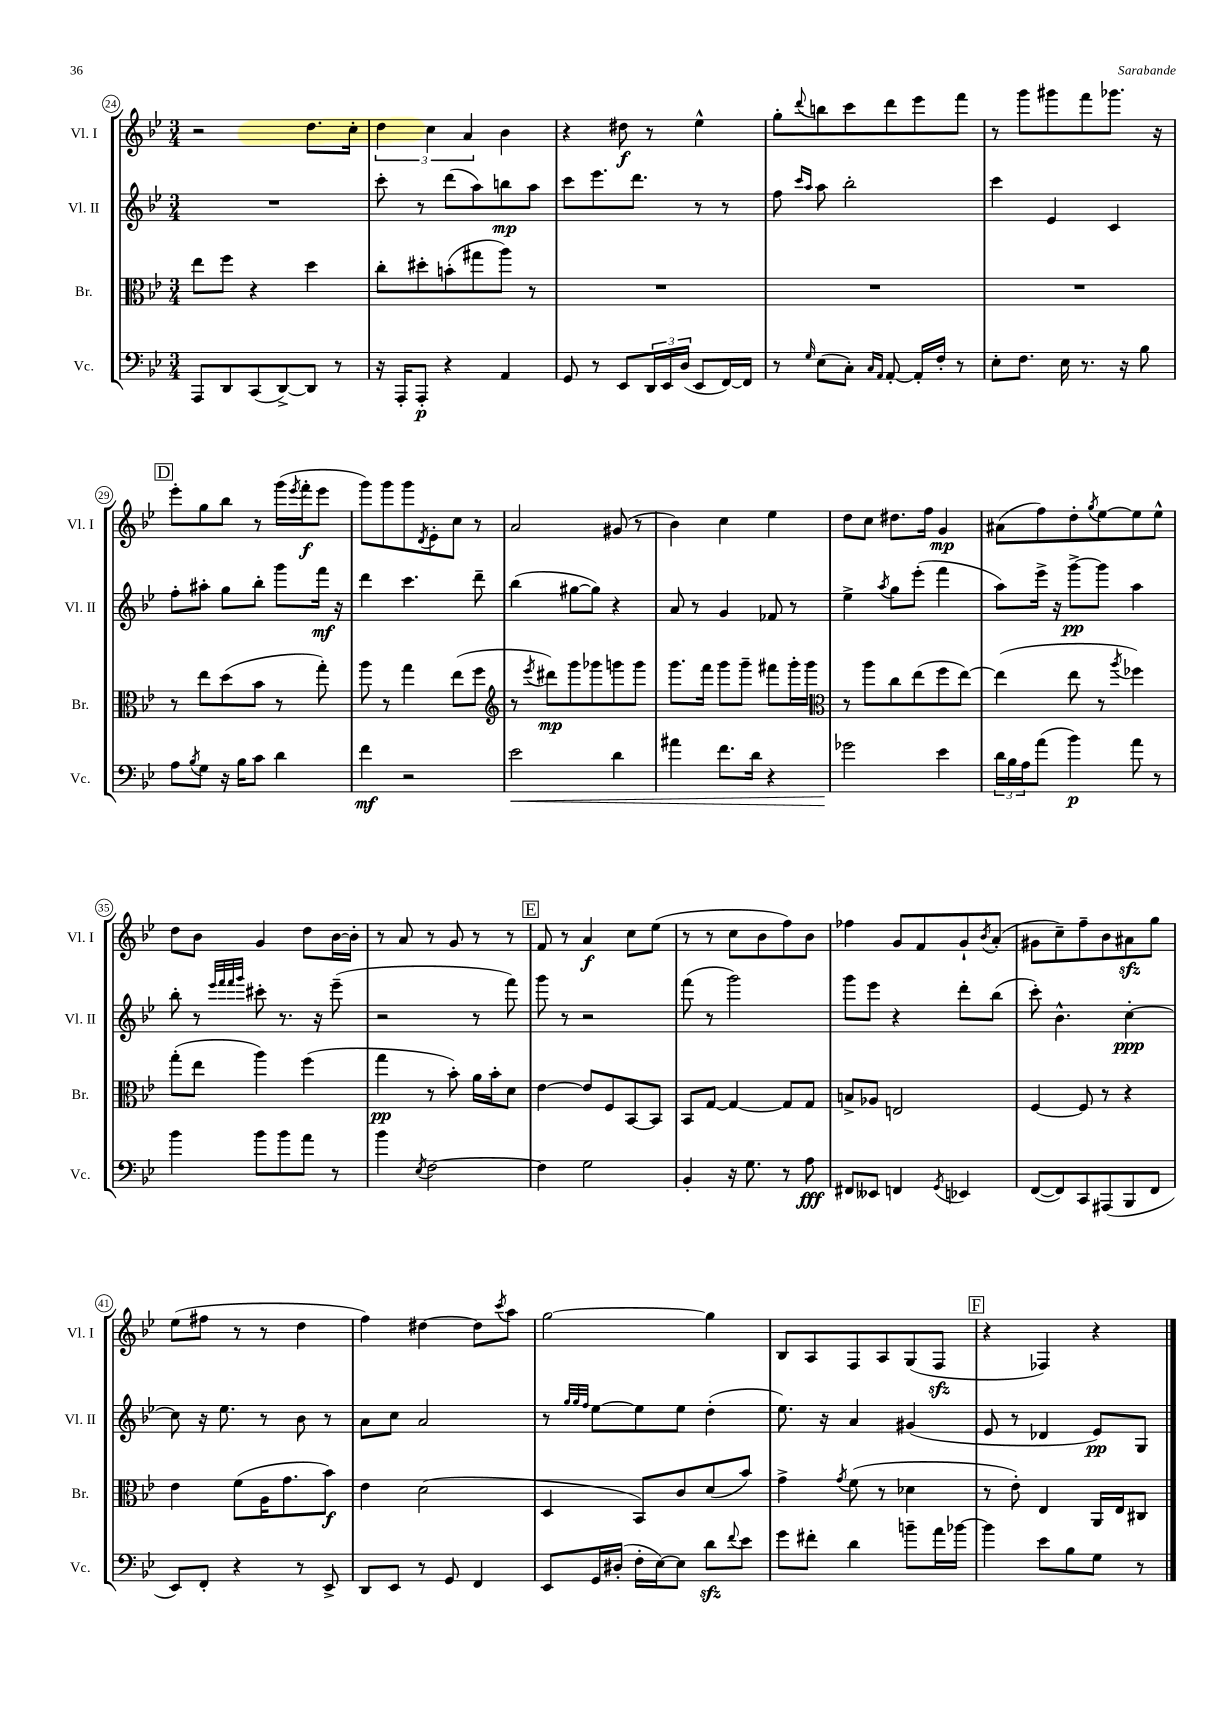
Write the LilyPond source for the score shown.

<<
\new StaffGroup <<
\new Staff = "s0" \with { instrumentName = "Vl. I" shortInstrumentName = "Vl. I" } {
    \clef treble \key bes \major \numericTimeSignature \time 3/4
    r2 d''8. c''16-. |
    \tuplet 3/2 { d''4 c''4 a'4 } bes'4 |
    r4 dis''8\f r8 ees''4-^ |
    g''8-. \appoggiatura { d'''8 } b''8 c'''8 d'''8 ees'''8 f'''8 |
    r8 g'''8 gis'''8 f'''8 ges'''8. r16 |
    \mark \markup { \box "D" } ees'''8-. g''8 bes''8 r8 g'''16( \acciaccatura { ees'''8 } f'''16-.\f ees'''8 |
    g'''8) g'''8 g'''8 \acciaccatura { d'8 } ees'8-. c''8 r8 |
    a'2 gis'8( r8 |
    bes'4) c''4 ees''4 |
    d''8 c''8 dis''8. f''16 g'4\mp |
    ais'8( f''8) d''8-. \acciaccatura { g''8 } ees''8~ ees''8 ees''8-^ |
    d''8 bes'8 g'4 d''8 bes'16~ bes'16-. |
    r8 a'8 r8 g'8 r8 r8 |
    \mark \markup { \box "E" } f'8 r8 a'4\f c''8 ees''8( |
    r8 r8 c''8 bes'8 f''8) bes'8 |
    fes''4 g'8 f'8 g'8-! \acciaccatura { bes'8 } a'8-.( |
    gis'8 c''8--) f''8-- bes'8 ais'8\sfz g''8 |
    ees''8( fis''8 r8 r8 d''4 |
    f''4) dis''4~ dis''8 \acciaccatura { c'''8 } a''8 |
    g''2~ g''4 |
    bes8 a8 f8 a8 g8( f8\sfz |
    \mark \markup { \box "F" } r4 fes4) r4 \bar "|." |
}
\new Staff = "s1" \with { instrumentName = "Vl. II" shortInstrumentName = "Vl. II" } {
    \clef treble \key bes \major \numericTimeSignature \time 3/4
    R2. |
    c'''8-. r8 d'''8( a''8) b''8\mp a''8 |
    c'''8 ees'''8. d'''8. r8 r8 |
    f''8 \grace { c'''16 a''16 } a''8 bes''2-. |
    c'''4 ees'4 c'4 |
    \mark \markup { \box "D" } f''8-. ais''8-. g''8 bes''8-. g'''8 f'''16\mf r16 |
    d'''4 c'''4. d'''8-- |
    bes''4( gis''8~ gis''8) r4 |
    a'8 r8 g'4 fes'8 r8 |
    ees''4-> \acciaccatura { a''8 } g''8 ees'''8-.( f'''4 |
    a''8) ees'''16-> r16 g'''8~->\pp g'''8 a''4 |
    bes''8-. r8 \grace { ees'''32 f'''32 f'''32 g'''32 } cis'''8-. r8. r16 ees'''8--( |
    r2 r8 f'''8) |
    \mark \markup { \box "E" } g'''8 r8 r2 |
    f'''8( r8 g'''2) |
    g'''8 ees'''8 r4 d'''8-. bes''8( |
    c'''8-.) bes'4.-^ c''4~-.\ppp |
    c''8 r16 ees''8. r8 bes'8 r8 |
    a'8 c''8 a'2 |
    r8 \grace { g''32 g''32 f''32 } ees''8~ ees''8 ees''8 d''4-.( |
    ees''8.) r16 a'4 gis'4( |
    \mark \markup { \box "F" } ees'8 r8 des'4 ees'8\pp) g8 \bar "|." |
}
\new Staff = "s2" \with { instrumentName = "Br." shortInstrumentName = "Br." } {
    \clef alto \key bes \major \numericTimeSignature \time 3/4
    ees''8 f''8 r4 d''4 |
    c''8-. dis''8-. b'8-.( gis''8 a''8) r8 |
    R2. |
    R2. |
    R2. |
    \mark \markup { \box "D" } r8 ees''8 d''8( bes'8 r8 g''8-.) |
    a''8 r8 g''4 ees''8( f''8 |
    \clef treble r8 \acciaccatura { ees'''8 } dis'''8\mp) g'''8 ges'''8 g'''8 g'''8 |
    g'''8. f'''16 g'''8 g'''8-- fis'''8 g'''16-. g'''16 |
    \clef alto r8 a''8 c''8 ees''8( f''8 ees''8~) |
    ees''4( ees''8 r8 \acciaccatura { a''8 } fes''4) |
    g''8-.( ees''8 a''4) f''4( |
    g''4\pp r8 bes'8-.) a'16 bes'16-. d'8 |
    \mark \markup { \box "E" } ees'4~ ees'8 f8 bes,8~ bes,8 |
    bes,8 g8~ g4~ g8 g8 |
    b8-> aes8 e2 |
    f4~ f8 r8 r4 |
    ees'4 f'8( a16 g'8. bes'8\f) |
    ees'4 d'2( |
    d4 bes,8) c'8 d'8( bes'8) |
    g'4-> \acciaccatura { g'8 } f'8( r8 des'4 |
    \mark \markup { \box "F" } r8 ees'8-.) ees4 a,16 ees16 cis8 \bar "|." |
}
\new Staff = "s3" \with { instrumentName = "Vc." shortInstrumentName = "Vc." } {
    \clef bass \key bes \major \numericTimeSignature \time 3/4
    a,,8 d,8 c,8( d,8~->) d,8 r8 |
    r16 a,,16-. a,,8-.\p r4 a,4 |
    g,8 r8 ees,8 \tuplet 3/2 { d,16 ees,16 d16( } ees,8 f,16~) f,16 |
    r8 \grace { g16 } ees8( c8-.) \grace { c16 a,16 } a,8~-. a,16-. f16-. r8 |
    ees8-. f8. ees16 r8. r16 bes8 |
    \mark \markup { \box "D" } a8 \acciaccatura { bes8 } g8 r16 bes16 c'8 d'4 |
    f'4\mf r2 |
    ees'2\< d'4 |
    ais'4 f'8. d'16 r4 |
    ges'2\! ees'4 |
    \tuplet 3/2 { d'16 bes16 a16 } a'8( bes'4\p) a'8 r8 |
    bes'4 bes'8 bes'8 a'8 r8 |
    bes'4 \acciaccatura { ees8 } f2~ |
    \mark \markup { \box "E" } f4 g2 |
    bes,4-. r16 g8. r8 a8\fff |
    fis,8 eeses,8 f,4 \acciaccatura { g,8 } ees,4 |
    f,8~( f,8) c,8 ais,,8( bes,,8 f,8 |
    ees,8) f,8-. r4 r8 ees,8-> |
    d,8 ees,8 r8 g,8 f,4 |
    ees,8 g,16 dis16-.( f16-. ees16~) ees8 d'8\sfz \appoggiatura { f'8 } ees'8 |
    g'8 fis'8-. d'4 b'8-- a'16 bes'16~ |
    \mark \markup { \box "F" } bes'4 ees'8 bes8 g8 r8 \bar "|." |
}
>>
>>
\layout { \context { \Score currentBarNumber = #24 \override BarNumber.stencil = #(make-stencil-circler 0.1 0.3 ly:text-interface::print) } }
